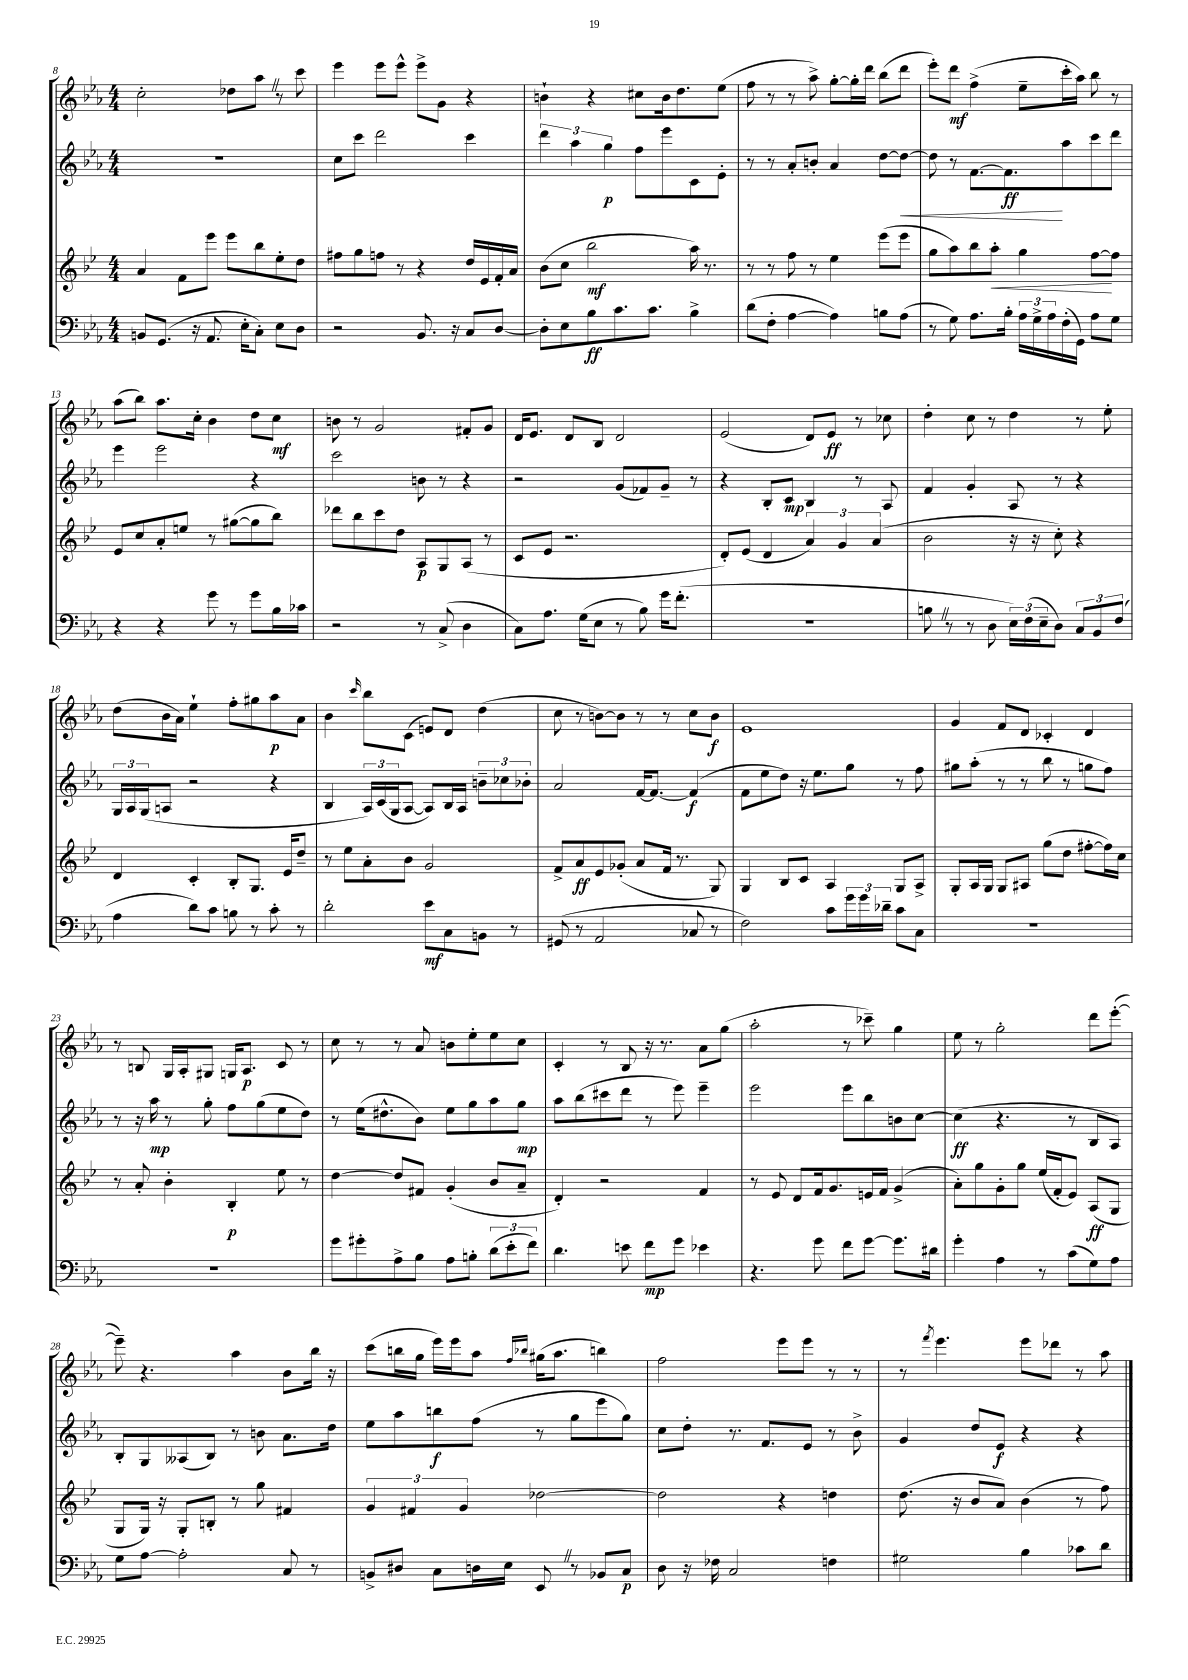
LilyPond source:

<<
\new StaffGroup <<
\new Staff = "s0" {
    \clef treble \key ees \major \numericTimeSignature \time 4/4
    c''2-. des''8 aes''8 \once \override BreathingSign.text = \markup { \musicglyph "scripts.caesura.straight" } \breathe r8 c'''8 |
    ees'''4 ees'''8 ees'''8-^ ees'''8-> g'8 r4 |
    b'4-! r4 cis''8 b'16 d''8. ees''8( |
    f''8 r8 r8 aes''8->) g''8~-. g''16-. d'''16 bes''8( d'''8 |
    ees'''8-.) d'''8\mf f''4->( ees''8-- c'''16-. aes''16) bes''8 r8 |
    aes''8( bes''8) aes''8. c''16-. bes'4 d''8 c''8\mf |
    b'8 r8 g'2 fis'8-. g'8 |
    d'16 ees'8. d'8 bes8 d'2 |
    ees'2( d'8) ees'8\ff r8 ces''8 |
    d''4-. c''8 r8 d''4 r8 ees''8-. |
    d''8( bes'16 aes'16) ees''4-! f''8-. gis''8 aes''8\p aes'8 |
    bes'4 \grace { c'''16 } bes''8 c'8( e'8) d'8 d''4( |
    c''8 r8 b'8~) b'8 r8 r8 c''8 b'8\f |
    ees'1 |
    g'4 f'8 d'8 ces'4-. d'4 |
    r8 b8 g16 aes16-. gis8 g16 aes8.\p c'8 r8 |
    c''8 r8 r8 aes'8 b'8 ees''8-. ees''8 c''8 |
    c'4-. r8 bes8 r16 r8. aes'8 g''8( |
    aes''2-. r8 ces'''8--) g''4 |
    ees''8 r8 g''2-. d'''8 ees'''8~-.( |
    ees'''8--) r4. aes''4 bes'8 bes''16 r16 |
    c'''8( b''16 g''16 ees'''16) ees'''16 aes''8 \grace { f''16 bes''16 } gis''16( aes''8. b''4) |
    f''2 ees'''8 ees'''8 r8 r8 |
    r8 \acciaccatura { f'''8 } ees'''4. ees'''8 des'''8 r8 aes''8 \bar "|." |
}
\new Staff = "s1" {
    \clef treble \key ees \major \numericTimeSignature \time 4/4
    R1 |
    c''8 c'''8 d'''2 c'''4 |
    \tuplet 3/2 { d'''4 aes''4 g''4\p } f''8 ees'''8 c'8 ees'8-. |
    r8 r8 aes'8-. b'8-. aes'4 d''8~ d''8~\< |
    d''8 r8 f'8.~ f'8.\ff\! aes''8 c'''8 d'''8 |
    ees'''4 ees'''2 r4 |
    c'''2 b'8 r8 r4 |
    r2 g'8( fes'8) g'8-- r8 |
    r4 bes8-. c'8\mp bes4 r8 aes8 |
    f'4 g'4-. aes8 r8 r4 |
    \tuplet 3/2 { g16 aes16 g16( } a8 r2 r4 |
    bes4 \tuplet 3/2 { aes16) c'16( g16 } aes8~ aes8) bes16 aes16 \tuplet 3/2 { b'8-- ces''8 bes'8-. } |
    aes'2 f'16~ f'8.~ f'4\f( |
    f'8 ees''8 d''8) r16 ees''8. g''8 r8 f''8 |
    gis''8 aes''8-.( r8 r8 bes''8 r8 g''8 f''8) |
    r8 r16 aes''16\mp r8 g''8-. f''8 g''8( ees''8 d''8) |
    r8 ees''16( dis''8.-^ bes'8) ees''8 g''8 aes''8 g''8\mp |
    aes''8 bes''8( cis'''8 d'''8 r8 ees'''8) ees'''4-- |
    ees'''2 ees'''8 bes''8 b'8 c''8~ |
    c''4\ff( r4. r8 bes8 aes8) |
    bes8-. g8 aeses8( bes8) r8 b'8 aes'8. d''16 |
    ees''8 aes''8 b''8\f f''8( r8 g''8 ees'''8 g''8) |
    c''8 d''8-. r8. f'8. ees'8 r8 bes'8-> |
    g'4 d''8 ees'8\f r4 r4 \bar "|." |
}
\new Staff = "s2" {
    \clef treble \key bes \major \numericTimeSignature \time 4/4
    a'4 f'8 ees'''8 ees'''8 bes''8 ees''8-. d''8 |
    fis''8 g''8 f''8 r8 r4 d''16 ees'16 f'16-. a'16 |
    bes'8( c''8 bes''2\mf a''16) r8. |
    r8 r8 f''8 r8 ees''4 ees'''8( ees'''8 |
    g''8 a''8) bes''8 a''8-.\< g''4 f''8~\! f''8 |
    ees'8 c''8 a'8-. e''8 r8 gis''8~( gis''8 bes''8) |
    des'''8 bes''8 c'''8 d''8 a8\p g8 a8( r8 |
    c'8 ees'8 r2. |
    d'8-.) ees'8( d'4 \tuplet 3/2 { a'4) g'4 a'4( } |
    bes'2 r16 r16 c''8-.) r4 |
    d'4 c'4-. bes8-. g8. ees'16 d''8-- |
    r8 ees''8 a'8-. bes'8 g'2 |
    f'8-> a'8\ff ees'8 ges'8-.( a'8 f'16 r8. g8) |
    g4 bes8 c'8 a4 g8 a8-> |
    g8-. a16 g16 g8 ais8 g''8( d''8 fis''8~-. fis''16) c''16 |
    r8 a'8-. bes'4-. bes4-.\p ees''8 r8 |
    d''4~ d''8 fis'8 g'4-.( bes'8 a'8-- |
    d'4-.) r2 f'4 |
    r8 ees'8 d'8 f'16 g'8. e'16 f'16 g'4->( |
    a'8-.) g''8 g'8-. g''8 ees''16( f'16-. ees'8) a8\ff( g8 |
    g8 g16) r16 g8-. b8-. r8 g''8 fis'4 |
    \tuplet 3/2 { g'4 fis'4 g'4 } des''2~ |
    des''2 r4 d''4 |
    d''8.( r16 bes'8 a'8) bes'4( r8 f''8) \bar "|." |
}
\new Staff = "s3" {
    \clef bass \key ees \major \numericTimeSignature \time 4/4
    b,8 g,8.( r16 aes,8. ees16-. c8-.) ees8 d8 |
    r2 bes,8. r16 c8 d8~ |
    d8-. ees8 bes8\ff c'8. c'8. bes4-> |
    d'8( f8-. aes4~ aes4) b8 aes8( |
    r8 g8) aes8. bes16-. \tuplet 3/2 { aes16 g16-> aes16 } f16-.( g,16) aes8 g8 |
    r4 r4 g'8 r8 g'8 bes16 ces'16 |
    r2 r8 c8->( d4 |
    c8) aes8. g16( ees8 r8 bes8) g'16 f'8.-.( |
    R1 |
    b8 \once \override BreathingSign.text = \markup { \musicglyph "scripts.caesura.straight" } \breathe r8 r8 d8 \tuplet 3/2 { ees16) f16( ees16-- } d8) \tuplet 3/2 { c8 bes,8 f8( } |
    aes4 d'8) c'8 b8 r8 c'8-. r8 |
    d'2-. ees'8\mf c8 b,8 r8 |
    gis,8( r8 aes,2 ces8 r8 |
    f2) c'8 \tuplet 3/2 { g'16 g'16 des'16-- } c'8 c8 |
    R1 |
    R1 |
    g'8 gis'8-. aes8-> bes8 aes8 b8-. \tuplet 3/2 { d'8( ees'8-. f'8) } |
    d'4. e'8 f'8\mp g'8 ees'4 |
    r4. g'8 f'8 g'8~ g'8. dis'16 |
    g'4-. aes4 r8 c'8( g8) aes8 |
    g8 aes8~ aes2-. c8 r8 |
    b,8-> dis8 c8 d16 ees16 ees,8 \once \override BreathingSign.text = \markup { \musicglyph "scripts.caesura.straight" } \breathe r8 bes,8 c8\p |
    d8 r16 fes16 c2 f4 |
    gis2 bes4 ces'8 d'8 \bar "|." |
}
>>
>>
\layout { \context { \Score currentBarNumber = #8 } }
